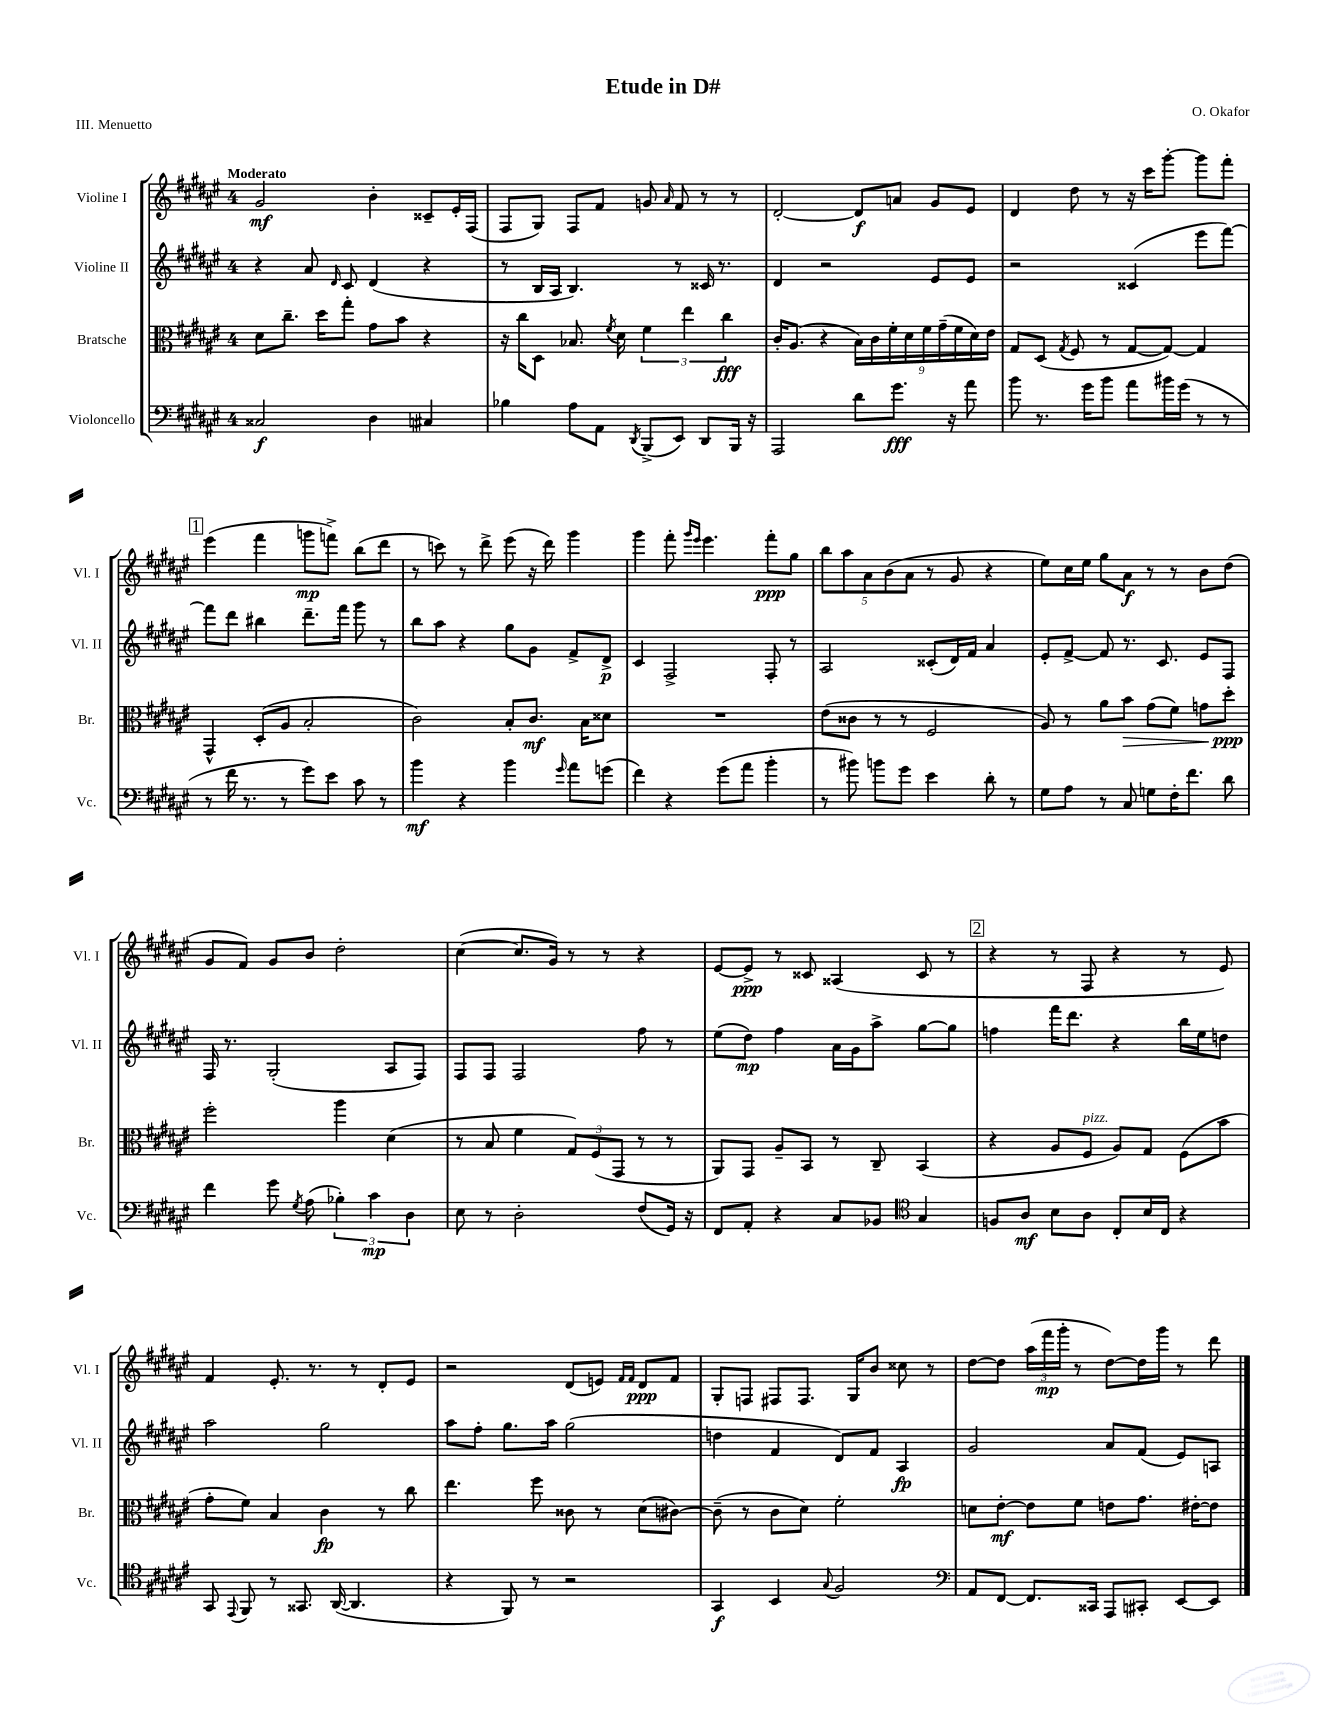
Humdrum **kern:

**kern	**kern	**kern	**kern
*staff4	*staff3	*staff2	*staff1
*clefF4	*clefC3	*clefG2	*clefG2
*k[f#c#g#d#a#e#]	*k[f#c#g#d#a#e#]	*k[f#c#g#d#a#e#]	*k[f#c#g#d#a#e#]
*M4/4	*M4/4	*M4/4	*M4/4
2C##	8d#	4r	2g#
.	8.cc#~	.	.
.	.	8a#	.
.	16dd#	.	.
.	.	16qqd#	.
.	8gg#'	8c#	.
4D#	8g#	(4d#	4b'
.	8b	.	.
4C#	4r	4r	8c##~
.	.	.	16e#'
.	.	.	(16F#
=	=	=	=
4B-	16r	8r	8F#
.	16cc#	.	.
.	8D#	16B	8G#)
.	.	16A#	.
8A#	8.B-	4.B)	8F#
8AA#	.	.	8f#
.	8qf#	.	.
.	16d#	.	.
8qDD#	.	.	.
(8BBB^	6f#	.	8g
.	.	.	16qqa#
8EE#)	.	8r	8f#
.	6ee#	.	.
8DD#	.	16c##	8r
.	.	8.r	.
.	6cc#	.	.
16BBB	.	.	8r
16r	.	.	.
=	=	=	=
2AAA#	16c#'	4d#	[2d#'
.	(8.A#	.	.
.	4r	2r	.
8d#	18B)	.	8d#]
.	18c#	.	.
.	18f#'	.	.
8.g#	.	.	8a
.	18d#	.	.
.	18f#	.	.
.	.	8e#	8g#
.	(18g#~	.	.
16r	.	.	.
.	18f#	.	.
8a#	.	8e#	8e#
.	18d#)	.	.
.	18e#	.	.
=	=	=	=
8b	8G#	2r	4d#
8.r	(8D#	.	.
.	8qG#	.	.
.	8F#	.	8dd#
16g#	.	.	.
8b	8r	.	8r
8a#	[8G#	(4c##	16r
.	.	.	16ccc#
16b#	8G#_)	.	[8ggg#'
(16g#	.	.	.
8r	4G#]	8eee#	8ggg#]
8r	.	[8fff#)	8fff#'
=	=	=	=
8r	4GG#^^	8fff#]	(4eee#
16f#	.	8ddd#	.
8.r	.	.	.
.	(8D#'	4bb#	4fff#
8r	8A#	.	.
8g#)	2B'	8.ddd#~	8ggg
8e#	.	.	8fff^)
.	.	16fff#	.
8c#	.	8ggg#	(8bb
8r	.	8r	8ddd#
=	=	=	=
4b	2c#)	8bb	8r
.	.	8aa#	8ccc)
4r	.	4r	8r
.	.	.	8ddd#^
4b	8B'	8gg#	(8eee#
.	8.c#	8g#	16r
.	.	.	16ddd#)
16qqg#	.	.	.
8a#	.	8f#^	4ggg#
.	16B	.	.
(8g	8d##	8d#^	.
=	=	=	=
4f#)	1r	4c#	4ggg#
4r	.	2F#^	8fff#'
.	.	.	16qqggg#
.	.	.	16qqeee#
.	.	.	4.eee#
(8g#	.	.	.
8a#	.	.	.
4b'	.	8F#'	8fff#'
.	.	8r	8gg#
=	=	=	=
8r	(8e#	2A#	10bb
.	.	.	10aa#
8b#)	8c##	.	.
.	.	.	10a#
8b	8r	.	.
.	.	.	(10b
8g#	8r	.	.
.	.	.	10a#
4e#	2F#	(8c##'	8r
.	.	16d#)	8g#
.	.	16f#	.
8d#'	.	4a#	4r
8r	.	.	.
=	=	=	=
8G#	8A#)	8e#'	8ee#)
8A#	8r	[8f#^	16cc#
.	.	.	16ee#
8r	8a#	8f#]	8gg#
8C#	8b	8.r	8a#
8G	(8g#	.	8r
.	.	8.c#	.
16F#'	8f#)	.	8r
8.f#	.	.	.
.	8g	8e#	8b
8d#	8dd#'	8F#	(8dd#
=	=	=	=
4f#	2ff#'	16F#	8g#
.	.	8.r	.
.	.	.	8f#)
8g#	.	(2G#'	8g#
8qG#	.	.	.
(8A#	.	.	8b
6B-')	4aa#	.	2dd#'
6c#	.	.	.
.	(4d#	8A#	.
6D#	.	.	.
.	.	8F#)	.
=	=	=	=
8E#	8r	8F#	([4cc#
8r	8B	8F#	.
2D#'	4f#	2F#	8.cc#]
.	.	.	16g#)
.	12G#)	.	8r
.	(12F#	.	.
.	.	.	8r
.	12GG#	.	.
(8F#	8r	8ff#	4r
16GG#)	8r	8r	.
16r	.	.	.
=	=	=	=
8FF#	8AA#)	(8ee#	[8e#
8AA#'	8GG#	8dd#)	8e#^]
4r	8A#~	4ff#	8r
.	8BB	.	8c##
8C#	8r	16a#	(4A##
.	.	16g#	.
8BB-	8C#~	8aa#^	.
*clefC4	*	*	*
4G#	(4BB	[8gg#	8c##
.	.	8gg#]	8r
=	=	=	=
8F	4r	4ff	4r
8A#	.	.	.
8B	8A#	16fff#	8r
.	.	8.ddd#	.
8A#	8F#	.	8F#
8C#'	8A#)	4r	4r
16B	8G#	.	.
16C#	.	.	.
4r	(8F#	16bb	8r
.	.	16ee#	.
.	8b	8dd	8e#)
=	=	=	=
8GG#	8g#'	2aa#	4f#
8qqEE#	.	.	.
8FF#	8f#)	.	.
8r	4B	.	8.e#'
8.GG##	.	.	.
.	.	.	8.r
.	4c#	2gg#	.
([16AA#	.	.	.
4.AA#]	.	.	8r
.	8r	.	8d#'
.	8cc#	.	8e#
=	=	=	=
4r	4.ee#	8aa#	2r
.	.	8ff#'	.
8FF#)	.	8.gg#	.
8r	8ff#	.	.
.	.	16aa#	.
2r	8c##	(2gg#	(8d#
.	8r	.	8e)
.	.	.	16qqf#
.	.	.	16qqf#
.	(8d#	.	8d#
.	[8c#)	.	8f#
=	=	=	=
4GG#	(8c#~]	4dd	8G#'
.	8r	.	8F
4BB	8c#	4f#	8F#
.	8d#)	.	8.F#
8qqG#	.	.	.
2F#	2f#'	8d#)	.
.	.	.	16G#
.	.	8f#	8b
.	.	4A#	8cc##
.	.	.	8r
=	=	=	=
*clefF4	*	*	*
8AA#	8d	2g#	[8dd#
[8FF#	[8e#'	.	8dd#]
8.FF#]	8e#]	.	(24aa#
.	.	.	24fff#
.	.	.	24ggg#'
.	8f#	.	8r
16CC##	.	.	.
8AAA#	8e	8a#	[8dd#)
8CC#'	8.g#	(8f#	16dd#]
.	.	.	16ggg#
[8EE#	.	8e#)	8r
.	[16e#'	.	.
8EE#]	8e#]	8A	8ddd#
==	==	==	==
*-	*-	*-	*-
